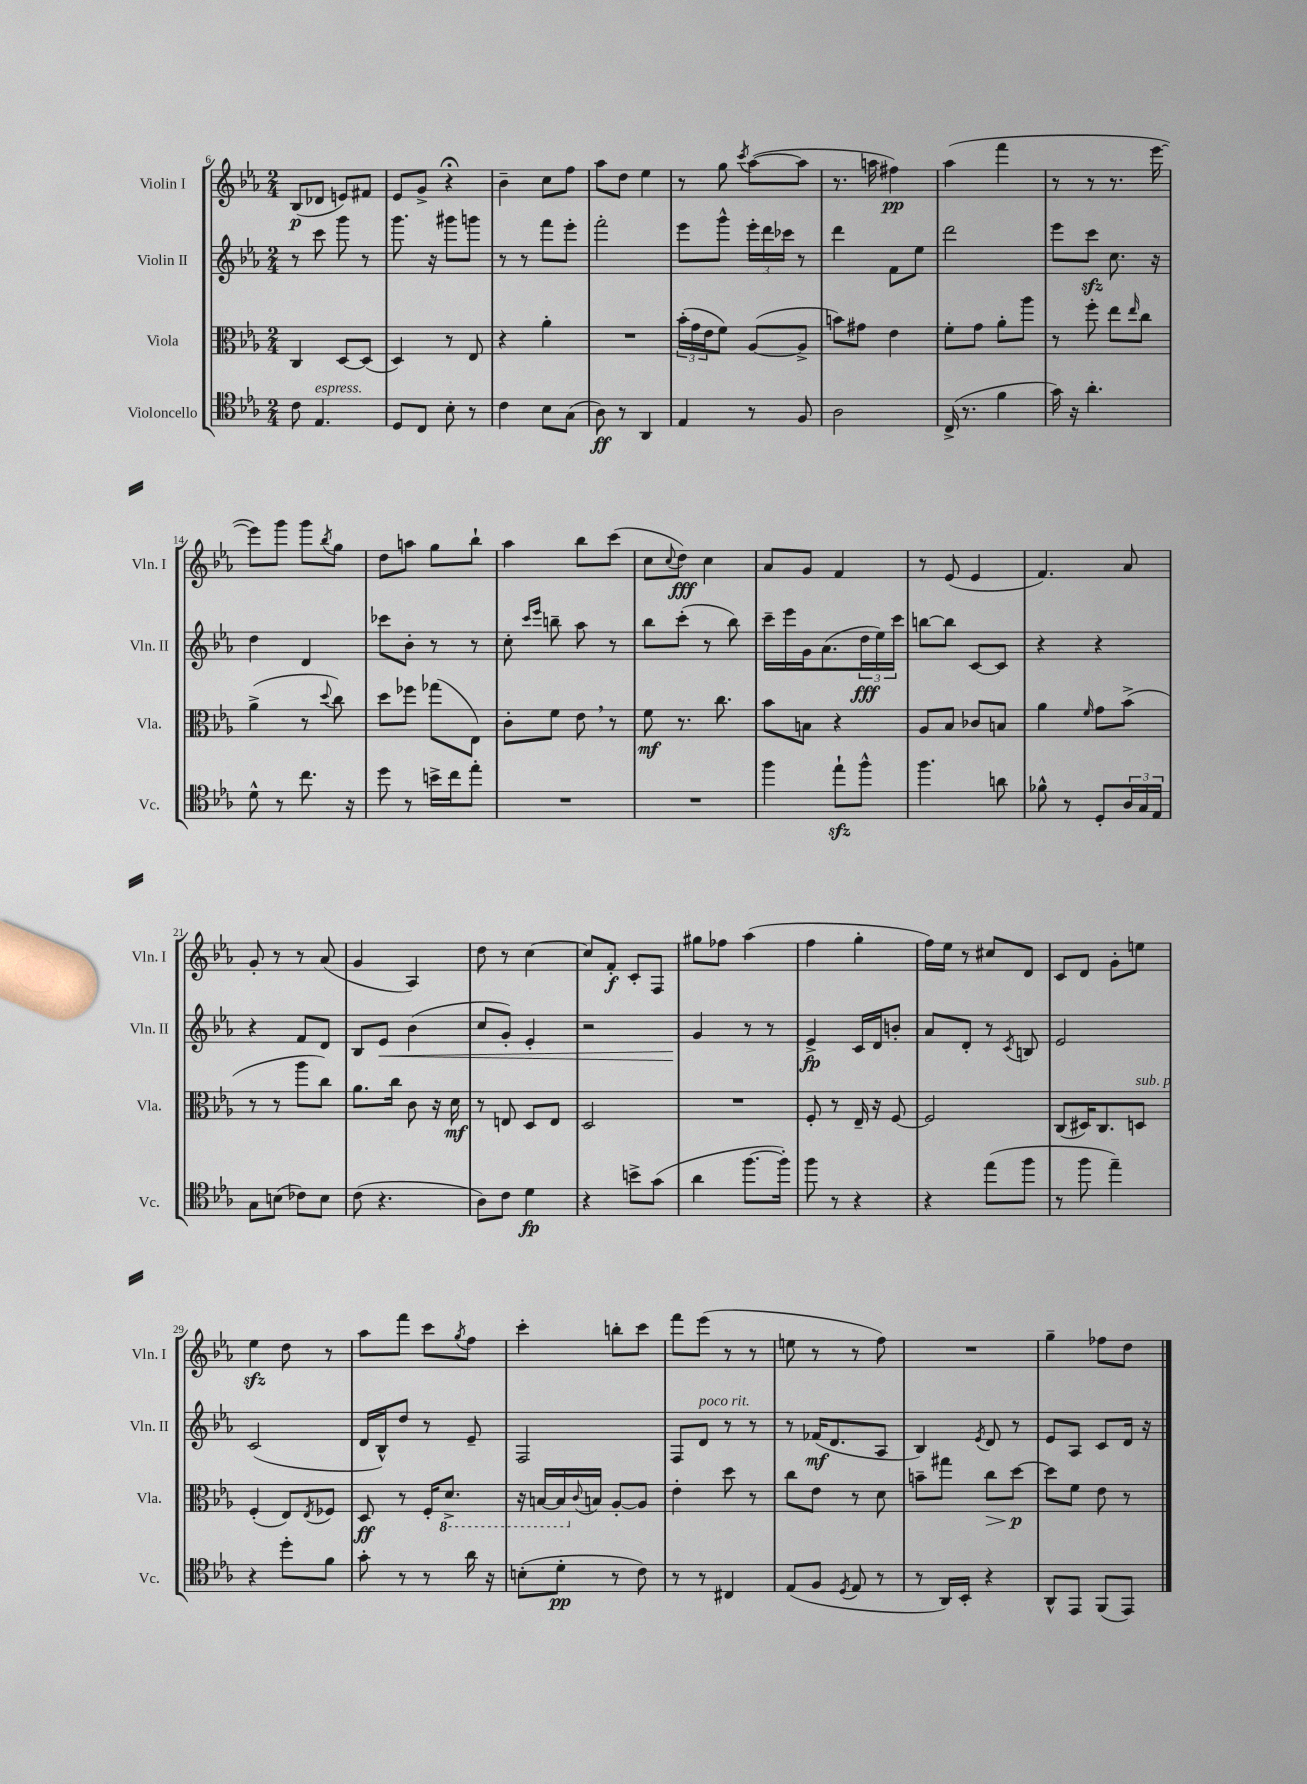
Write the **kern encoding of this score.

**kern	**kern	**kern	**kern
*staff4	*staff3	*staff2	*staff1
*clefC4	*clefC3	*clefG2	*clefG2
*k[b-e-a-]	*k[b-e-a-]	*k[b-e-a-]	*k[b-e-a-]
*M2/4	*M2/4	*M2/4	*M2/4
8c	4C	8r	(8B-
4.E-	.	8ccc	8d-
.	[8D	8ggg	8e)
.	(8D]	8r	8f#
=	=	=	=
8D	4D)	8.ggg	8e-
8C	.	.	8g^
.	.	16r	.
8B-'	8r	8ggg#	4r;
8r	8E-	8ggg	.
=	=	=	=
4c	4r	8r	4b-~
.	.	8r	.
8B-	4a-'	8fff	8cc
(8G	.	8eee-'	8ff
=	=	=	=
8A-)	2r	2fff'	8aa-
8r	.	.	8dd
4AA-	.	.	4ee-
=	=	=	=
4E-	(24b-'	8eee-	8r
.	24g	.	.
.	24e-	.	.
.	8f)	8ggg^^	8gg
.	.	.	8qccc
8r	([8A-	24eee-'	([8aa-
.	.	24ddd	.
.	.	24ccc-	.
8F	8A-^]	8r	8aa-]
=	=	=	=
2A-	8b)	4ddd	8.r
.	8g#	.	.
.	.	.	16aa
.	4e-	8f	4ff#)
.	.	8ee-	.
=	=	=	=
(16C^	8f'	2ddd	(4aa-
8.r	.	.	.
.	8g	.	.
4f	8a-'	.	4fff
.	8aa-	.	.
=	=	=	=
16g)	8r	8eee-	8r
16r	.	.	.
4.a-'	8ff'	8ccc	8r
.	8ee-	8.cc	8.r
.	16qqee-	.	.
.	8cc	.	.
.	.	16r	[16eee-
=	=	=	=
8d^^	(4a-^	4dd	8eee-])
8r	.	.	8ggg
8.cc	8r	4d	8ggg
.	8qqdd	.	8qbb-
.	8cc)	.	8gg
16r	.	.	.
=	=	=	=
8dd	8dd	8ccc-	8dd
8r	8ff-	8b-'	8aa
16b^	(8gg-	8r	8gg
16cc	.	.	.
8ee-'	8E-)	8r	8bb-`
=	=	=	=
2r	8c'	8cc'	4aa-
.	.	16qqccc	.
.	.	16qqeee-	.
.	8f	8bb~	.
.	8e-	8aa-	8bb-
.	8r	8r	(8ccc
=	=	=	=
2r	8f	8bb-	8cc
.	.	.	8qqcc
.	8.r	(8ccc'	8dd)
.	.	8r	4cc
.	8.cc	.	.
.	.	8bb-)	.
=	=	=	=
4ff	8b-	16ccc~	8a-
.	.	16eee-	.
.	8B	16g	8g
.	.	(8.a-	.
8ee-`	4r	.	4f
8ff^^	.	24dd	.
.	.	24ee-)	.
.	.	24ccc	.
=	=	=	=
4.ff	8A-	[8bb	8r
.	8B-	8bb]	(8e-
.	8c-	[8c	4e-
8a	8B	8c]	.
=	=	=	=
8f-^^	4a-	4r	4.f)
8r	.	.	.
.	16qqf	.	.
8D'	8g	4r	.
24A-	(8b-^	.	8a-
24G	.	.	.
24E-	.	.	.
=	=	=	=
8G	8r	4r	8g'
(8B	8r	.	8r
8c-)	8aa-	8f	8r
8B	8cc)	8d	(8a-
=	=	=	=
(8c	8.a-	8B-	4g
4.r	.	8e-	.
.	16cc	.	.
.	8c	(4b-	4A-)
.	16r	.	.
.	16d	.	.
=	=	=	=
8A-)	8r	8cc	8dd
8c	8E	8g')	8r
4d	8D	4e-'	[4cc
.	8E	.	.
=	=	=	=
4r	2D	2r	8cc]
.	.	.	8f'
8b^	.	.	8c'
(8g	.	.	8F
=	=	=	=
4a-	2r	4g	8gg#
.	.	.	8ff-
[8.ff	.	8r	(4aa-
.	.	8r	.
16ff'])	.	.	.
=	=	=	=
8ff	8F'	4e-^	4ff
8r	8r	.	.
4r	16E-~	16c	4gg'
.	16r	16d	.
.	[8F	8b'	.
=	=	=	=
4r	2F]	8a-	16ff)
.	.	.	16ee-
.	.	8d'	8r
(8ee-	.	8r	8cc#
.	.	8qc	.
8ff	.	8B	8d
=	=	=	=
8r	(8C	2e-	8c
8ff	16D#)	.	8d
.	8.C	.	.
4ee-~)	.	.	8g'
.	8D	.	8ee
=	=	=	=
4r	(4F'	(2c	4ee-
8dd'	8E-)	.	8dd
.	8qE-	.	.
8f	8F-	.	8r
=	=	=	=
8g'	8D	16d	8aa-
.	.	16B-^^)	.
8r	8r	8dd	8fff
8r	16F'	8r	8ccc
.	8.D^	.	.
.	.	.	8qgg
16a-	.	8e-~	8ff
16r	.	.	.
=	=	=	=
(8B'	16r	2F	4ccc'
.	[16BB	.	.
8d'	16BB]	.	.
.	8qqc	.	.
.	16B	.	.
8r	[8A-'	.	8bb'
8c)	8A-]	.	8ccc
=	=	=	=
8r	4e-'	8F	8fff
8r	.	8d	(8eee-
4C#	8dd	8r	8r
.	8r	8r	8r
=	=	=	=
(8E-	8cc	8r	8ee
8F	8e-	(16f-	8r
.	.	8.d	.
8qD	.	.	.
8E-	8r	.	8r
8r	8d	8A-	8ff)
=	=	=	=
8r	8b~	4B-)	2r
16AA-)	8gg#	.	.
16BB-'	.	.	.
.	.	8qe-	.
4r	8cc	8d	.
.	[8dd	8r	.
=	=	=	=
8AA-^^	8dd]	8e-	4gg~
8EE-	8f	8A-	.
(8FF	8e-	8c	8ff-
8EE-)	8r	16d	8dd
.	.	16r	.
==	==	==	==
*-	*-	*-	*-
